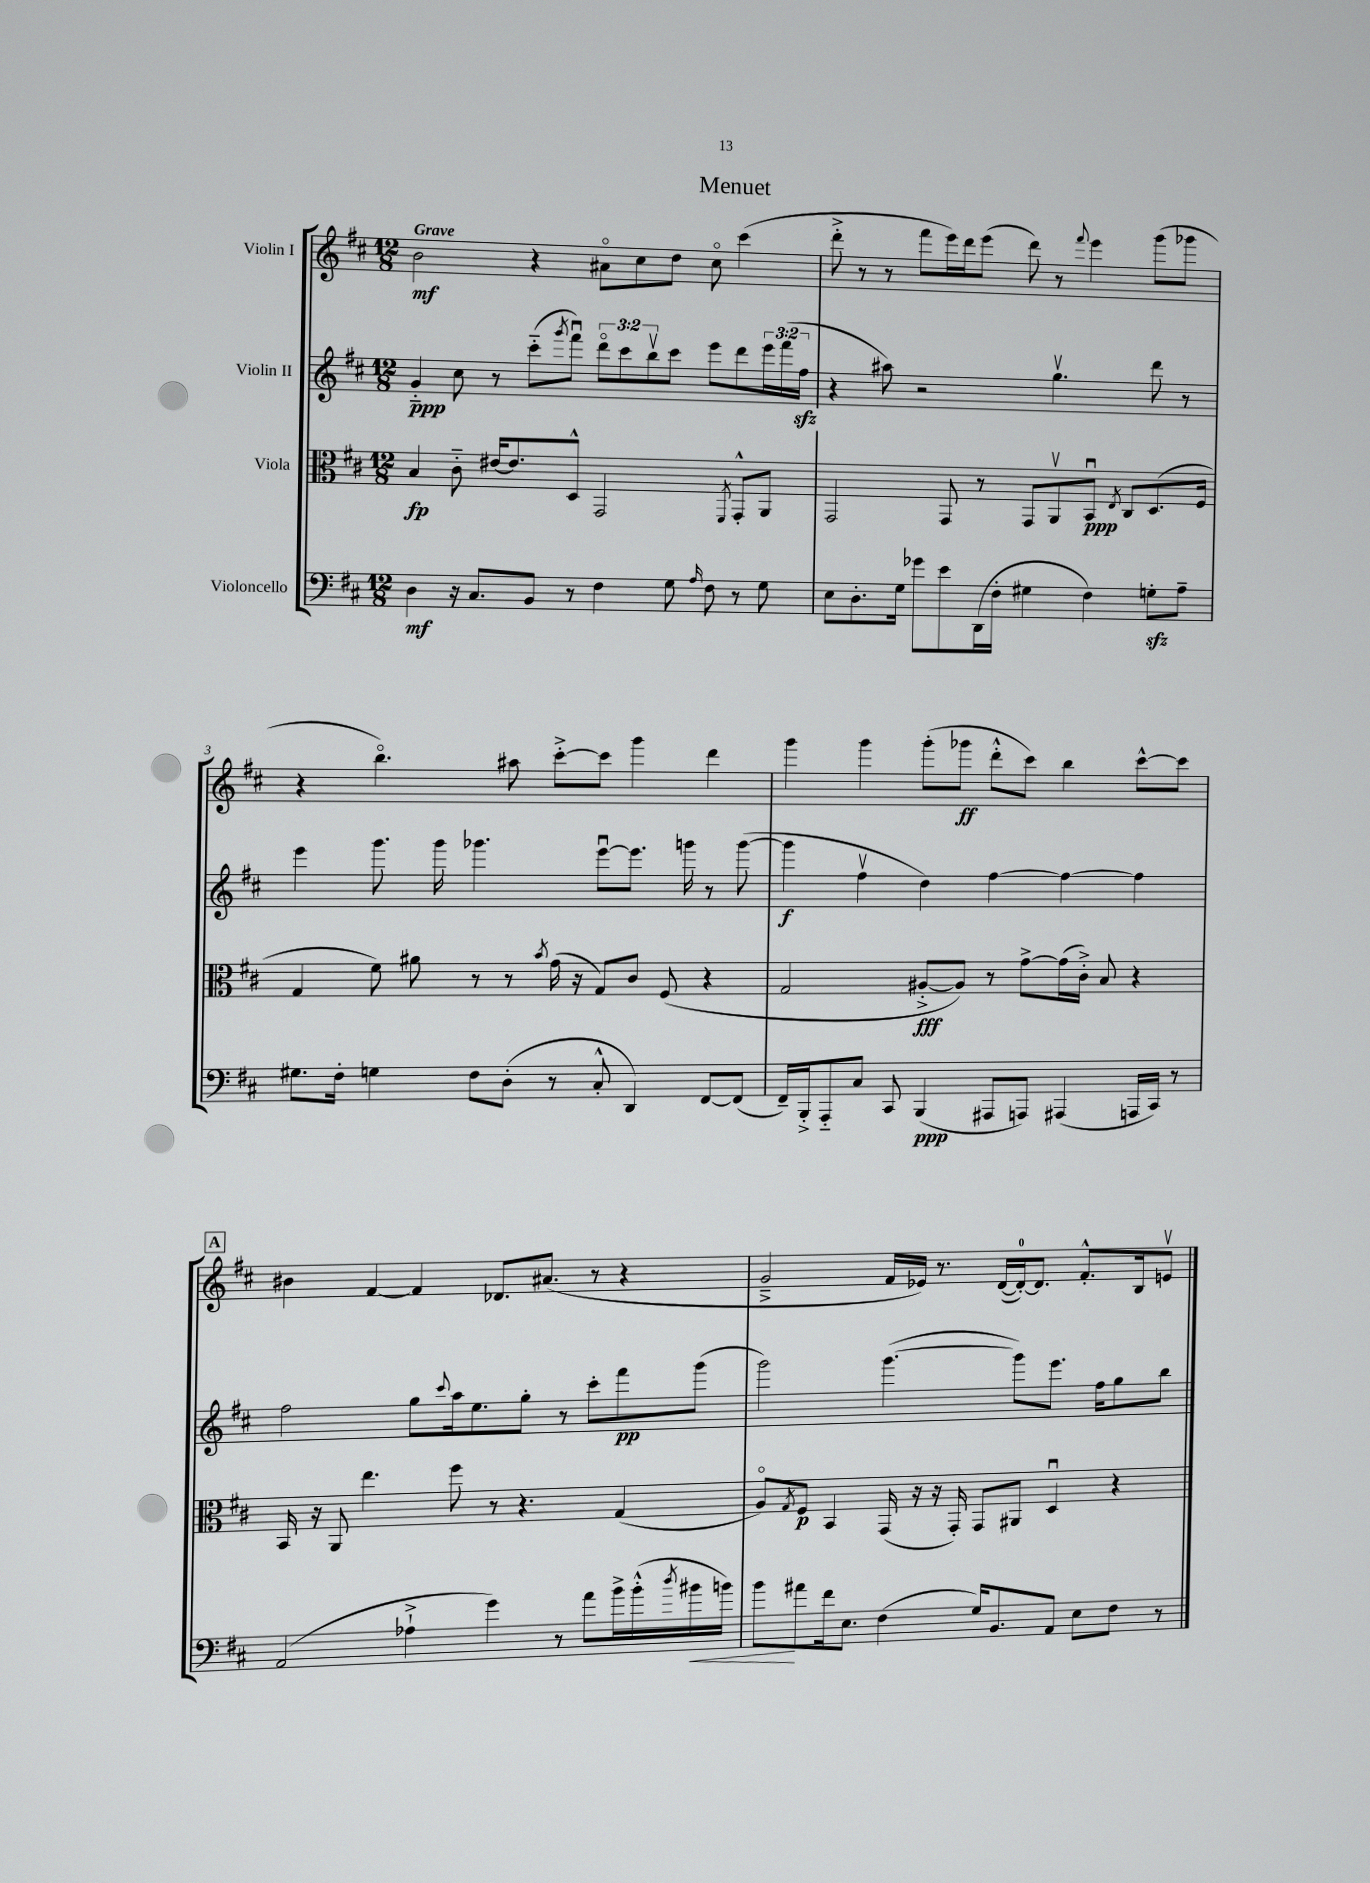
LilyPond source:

\header { title = "Menuet" }
<<
\new StaffGroup <<
\new Staff = "s0" \with { instrumentName = "Violin I" } {
    \clef treble \key d \major \numericTimeSignature \time 12/8 \tempo "Grave"
    b'2\mf r4 ais'8\flageolet cis''8 d''8 cis''8\flageolet cis'''4( |
    d'''8-.-> r8 r8 fis'''8 e'''16) d'''16 e'''8( d'''8) r8 \appoggiatura { fis'''8 } e'''4 g'''8( ges'''8 |
    r4 b''4.\flageolet) ais''8 cis'''8~-.-> cis'''8 g'''4 d'''4 |
    g'''4 g'''4 g'''8-.( ges'''8\ff d'''8-.-^ cis'''8) b''4 cis'''8~-^ cis'''8 |
    \mark \markup { \box "A" } bis'4 fis'4~ fis'4 des'8. ais'8.( r8 r4 |
    g'2---> fis'16 ees'16) r8. d'16~( d'16-0~-.) d'8. fis'8.-.-^ b16 e'8\upbow \bar "|." |
}
\new Staff = "s1" \with { instrumentName = "Violin II" } {
    \clef treble \key d \major \numericTimeSignature \time 12/8 \override Staff.TupletNumber.text = #tuplet-number::calc-fraction-text
    g'4-_\ppp cis''8 r8 cis'''8-_( \acciaccatura { g'''8 } fis'''8\downbow) \tuplet 3/2 { d'''8\flageolet cis'''8 b''8\upbow } cis'''8 e'''8 d'''8 \tuplet 3/2 { e'''16 fis'''16( fis''16\sfz } |
    r4 ais''8) r2 g''4.\upbow d'''8 r8 |
    e'''4 g'''8. g'''16 ges'''4. e'''8~\downbow e'''8. g'''16 r8 g'''8~( |
    g'''4\f fis''4\upbow d''4) fis''4~ fis''4~ fis''4 |
    \mark \markup { \box "A" } fis''2 g''8 \appoggiatura { cis'''8 } a''16 e''8. g''8-. r8 cis'''8-. fis'''8\pp g'''8( |
    g'''2) g'''4.~( g'''8) e'''8. fis''16 g''8 b''8 \bar "|." |
}
\new Staff = "s2" \with { instrumentName = "Viola" } {
    \clef alto \key d \major \numericTimeSignature \time 12/8
    b4\fp cis'8-_ eis'16~ eis'8. d8-^ g,2 \acciaccatura { fis,8 } g,8-.-^ a,8 |
    g,2 g,8 r8 g,8 a,8\upbow b,8\downbow\ppp \acciaccatura { e8 } cis8 d8.( fis16 |
    g4 fis'8) ais'8 r8 r8 \acciaccatura { b'8 } g'16( r16 g8) cis'8 fis8( r4 |
    g2 ais8~-.->\fff ais8) r8 g'8~-> g'16( cis'16-.->) b8 r4 |
    \mark \markup { \box "A" } b,16 r16 a,8 e''4. fis''8 r8 r4. g4( |
    a8\flageolet) \acciaccatura { g8 } fis8\p b,4 g,16( r16 r16 g,16-.) g,8 ais,8 d4\downbow r4 \bar "|." |
}
\new Staff = "s3" \with { instrumentName = "Violoncello" } {
    \clef bass \key d \major \numericTimeSignature \time 12/8
    d4\mf r16 cis8. b,8 r8 fis4 g8 \grace { a16 } fis8 r8 g8 |
    e8 d8.-. g16 ges'8 e'8 d,16( fis16-. gis4 fis4) g8-.\sfz a8-- |
    gis8. fis16-. g4 fis8 d8-.( r8 cis8-.-^ d,4) fis,8~ fis,8( |
    fis,16--) b,,16-.-> a,,8-_ cis8 cis,8 b,,4\ppp( ais,,8 a,,8) ais,,4( a,,16 cis,16) r8 |
    \mark \markup { \box "A" } a,2( aes4-!-> g'4) r8 a'8 b'16-> b'16-.-^( \acciaccatura { d''8 } bis'16\< b'16) |
    b'8\! ais'8 fis'16 e8. fis4( g16) b,8. a,8 e8 fis8 r8 \bar "|." |
}
>>
>>
